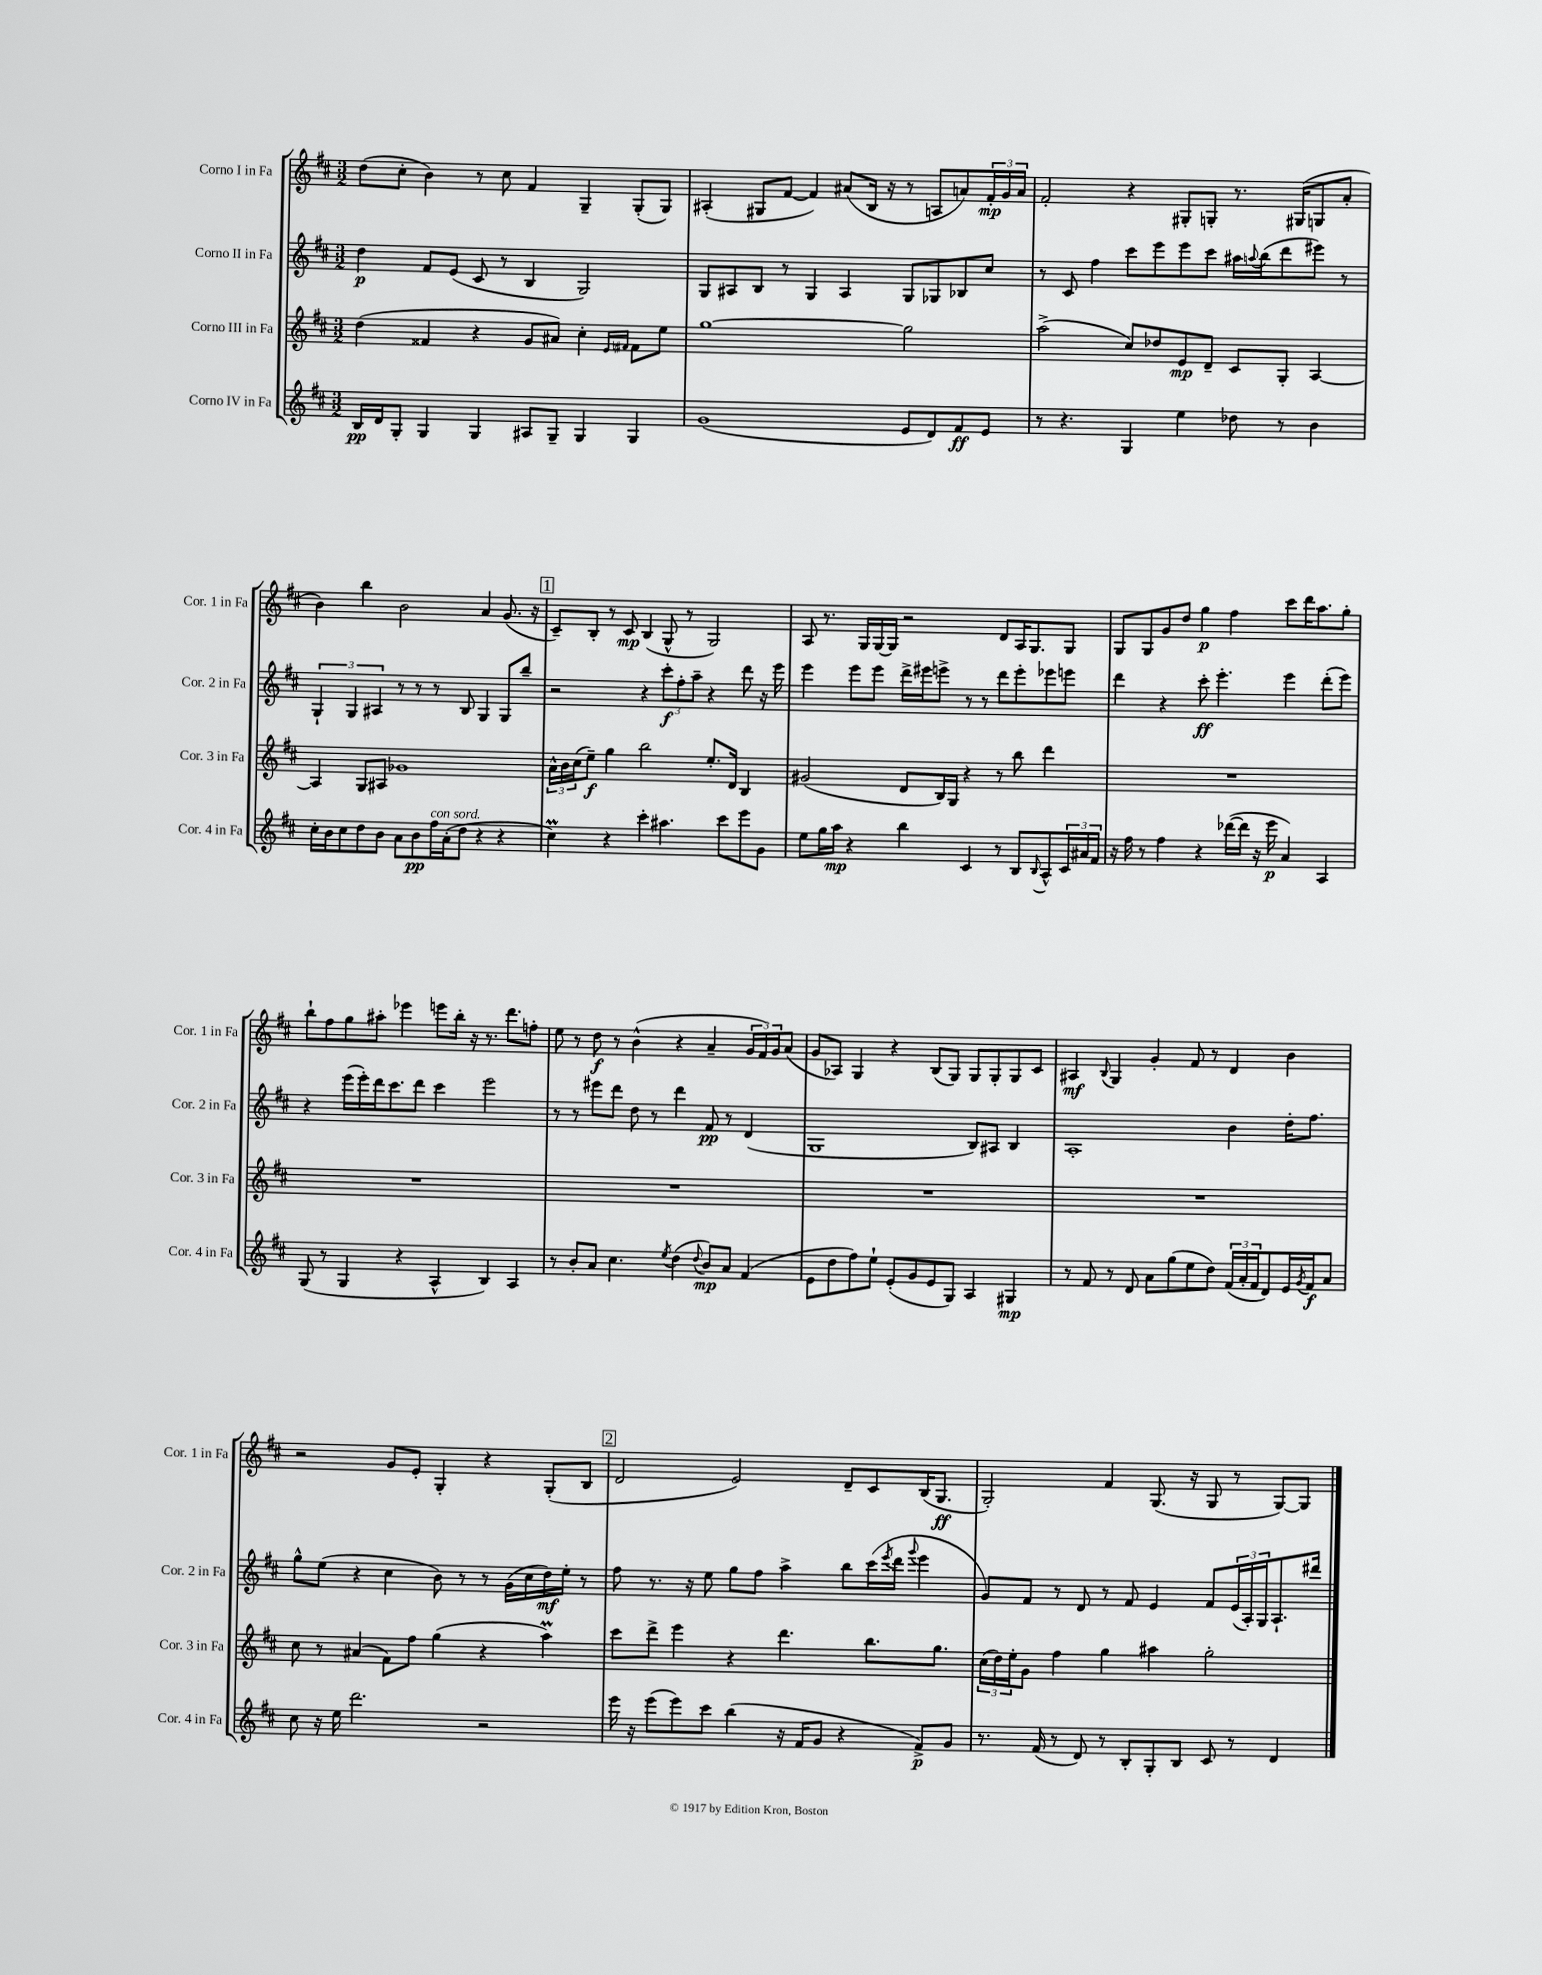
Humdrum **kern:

**kern	**kern	**kern	**kern
*staff4	*staff3	*staff2	*staff1
*clefG2	*clefG2	*clefG2	*clefG2
*k[f#c#]	*k[f#c#]	*k[f#c#]	*k[f#c#]
*M3/2	*M3/2	*M3/2	*M3/2
16B	(4dd	4dd	(8dd
16d	.	.	.
8G'	.	.	8cc#'
4G	4f##	8f#	4b)
.	.	(8e	.
4G	4r	8c#	8r
.	.	8r	8cc#
8A#	8g	4B	4f#
8G~	8a#)	.	.
4G	4cc#'	2G)	4G~
.	16qqe	.	.
.	16qqf#	.	.
4G	8f#	.	(8G'
.	8ee	.	8G)
=	=	=	=
(1g	[1gg	8G	(4A#'
.	.	8A#	.
.	.	8B	8G#
.	.	8r	[8f#
.	.	4G	4f#])
.	.	4A#	(8a#
.	.	.	16B
.	.	.	16r
8e	2gg]	8G	8r
8d)	.	8G-	8A
8f#	.	8B-	8a)
8e	.	8cc#	24f#'
.	.	.	24g
.	.	.	24a
=	=	=	=
8r	(2aa^	8r	2f#'
4.r	.	8c#	.
.	.	4ff#	.
4G	8cc#)	8ccc#	4r
.	8dd-	8eee	.
4ee	8e	8eee	8G#'
.	8d~	8ccc#	8G'
8dd-	8c#	16aa#	8.r
.	.	8qqaa	.
.	.	(16bb	.
8r	8G'	8ddd	.
.	.	.	(16G#
4b	[4A	8eee#)	8G
.	.	8r	8a'
=	=	=	=
16cc#'	4A]	6G`	4b)
16b	.	.	.
8cc#	.	.	.
.	.	6G	.
8dd	8G	.	4bb
.	.	6A#	.
8b	8A#	.	.
8a	1g-	8r	2b
8b	.	8r	.
16ff#	.	8r	.
(16a'	.	.	.
8dd	.	8B	.
4r	.	4G	4a
4r	.	8G	(8.g
.	.	8bb~	.
.	.	.	16r
=	=	=	=
4cc#)	24a^^	2r	8c#~)
.	24b	.	.
.	(24cc#	.	.
.	8ee~)	.	8B'
4r	4gg	.	8r
.	.	.	8c#
4ccc#'	2bb	4r	(4B
4.aa#	.	12ccc#'	8G^^
.	.	12ff#'	.
.	.	.	8r
.	.	12aa~	.
.	8.ee'	4r	2G)
8ccc#	.	.	.
.	16d	.	.
8eee	4B	8ddd	.
8g	.	16r	.
.	.	16eee	.
=	=	=	=
8ee	(2g#	4eee	8A
16gg	.	.	8.r
16aa	.	.	.
4r	.	8eee	.
.	.	.	16G
.	.	8eee	[16G
.	.	.	16G]
4bb	8d	16ddd^	2r
.	.	16eee#	.
.	16B)	8eee^	.
.	16G	.	.
4c#	4r	8r	.
.	.	8r	.
8r	8r	8ddd	8d
8B	8bb	8eee'	16A
.	.	.	8.G
8qqB	.	.	.
8A^^	4ddd	8eee-	.
24c#	.	8eee	8G
24a#	.	.	.
24f#	.	.	.
=	=	=	=
16r	1.r	4ddd	8G
16ff#	.	.	.
8r	.	.	8G
4ff#	.	4r	8g
.	.	.	8dd
4r	.	8ccc#'	4gg
.	.	4.eee'	.
([16ddd-	.	.	4ff#
16ddd-]	.	.	.
16r	.	.	.
16eee	.	.	.
4a)	.	4eee	8ccc#
.	.	.	16ddd
.	.	.	8.aa
4A	.	(8ddd'	.
.	.	8eee)	8gg'
=	=	=	=
(8G	1.r	4r	8bb`
8r	.	.	8ff#
4G	.	(16eee	8gg
.	.	16eee')	.
.	.	16ddd	8aa#'
.	.	8.ccc#	.
4r	.	.	4eee-
.	.	8ddd	.
4A^^	.	4ccc#	8eee
.	.	.	16bb'
.	.	.	16r
4B)	.	2eee	8.r
.	.	.	8.ddd
4A	.	.	.
.	.	.	8ff'
=	=	=	=
8r	1.r	8r	8ee
8b'	.	8r	8r
8a	.	8eee#	8dd
4.cc#	.	8ddd	8r
.	.	8dd	(4b^^
.	.	8r	.
8qee	.	.	.
(4dd	.	4ddd	4r
8qqdd	.	.	.
8b)	.	8f#	4a~
8a	.	8r	.
(4f#	.	(4d	24g
.	.	.	24f#)
.	.	.	24g
.	.	.	(8a
=	=	=	=
8e	1.r	1G	8g
8dd	.	.	8A-)
8ff#)	.	.	4G
8ee`	.	.	.
(8e'	.	.	4r
8g	.	.	.
8e	.	.	(8B
8G)	.	.	8G)
4A	.	8B)	8G
.	.	8A#	8G'
4G#	.	4B	8G
.	.	.	8c#
=	=	=	=
8r	1.r	1A'	4A#
8f#	.	.	.
.	.	.	8qqB
8r	.	.	4G
8d	.	.	.
8a	.	.	4g'
(8gg	.	.	.
8ee	.	.	8f#
8dd)	.	.	8r
(24f#	.	4b	4d
24a'	.	.	.
24f#	.	.	.
8d)	.	.	.
16e	.	16dd'	4b
8qg	.	.	.
16f#	.	8.ff#	.
8a	.	.	.
=	=	=	=
8cc#	8cc#	8gg^^	2r
16r	8r	(8ee	.
16ee	.	.	.
2.ddd	(4a#	4r	.
.	8f#)	4cc#	8g
.	8ff#	.	8e'
.	(4gg	8b)	4G'
.	.	8r	.
2r	4r	8r	4r
.	.	(16g	.
.	.	16cc#	.
.	4aa)	16dd)	(8G'
.	.	16ee'	.
.	.	8r	8B
=	=	=	=
16eee	8ccc#	8ff#	2d
16r	.	.	.
(8eee	8ddd^	8.r	.
8eee)	4eee	.	.
.	.	16r	.
8ccc#	.	8ee	.
(4bb	4r	8gg	2e)
.	.	8ff#	.
16r	4.ddd	4aa^	.
16f#	.	.	.
8g	.	.	.
4r	.	8bb	8d~
.	8.bb	(16ccc#	8c#
.	.	8qeee	.
.	.	16ddd	.
.	.	8qqggg	.
8f#^)	.	4eee	(16B
.	8.gg	.	8.G
8g	.	.	.
=	=	=	=
8.r	(24cc#	8g)	2G')
.	24dd)	.	.
.	24ee'	.	.
.	8g	8f#	.
(16f#	.	.	.
8r	4ff#	8r	.
8d)	.	8d	.
8r	4gg	8r	4f#
8B'	.	8f#	.
8G'	4aa#	4e	(8.G
8B	.	.	.
.	.	.	16r
8c#	2gg'	8f#	8G
8r	.	(24e	8r
.	.	24A')	.
.	.	24G	.
4d	.	8.A`	[8G)
.	.	.	8G]
.	.	16ddd#	.
==	==	==	==
*-	*-	*-	*-
